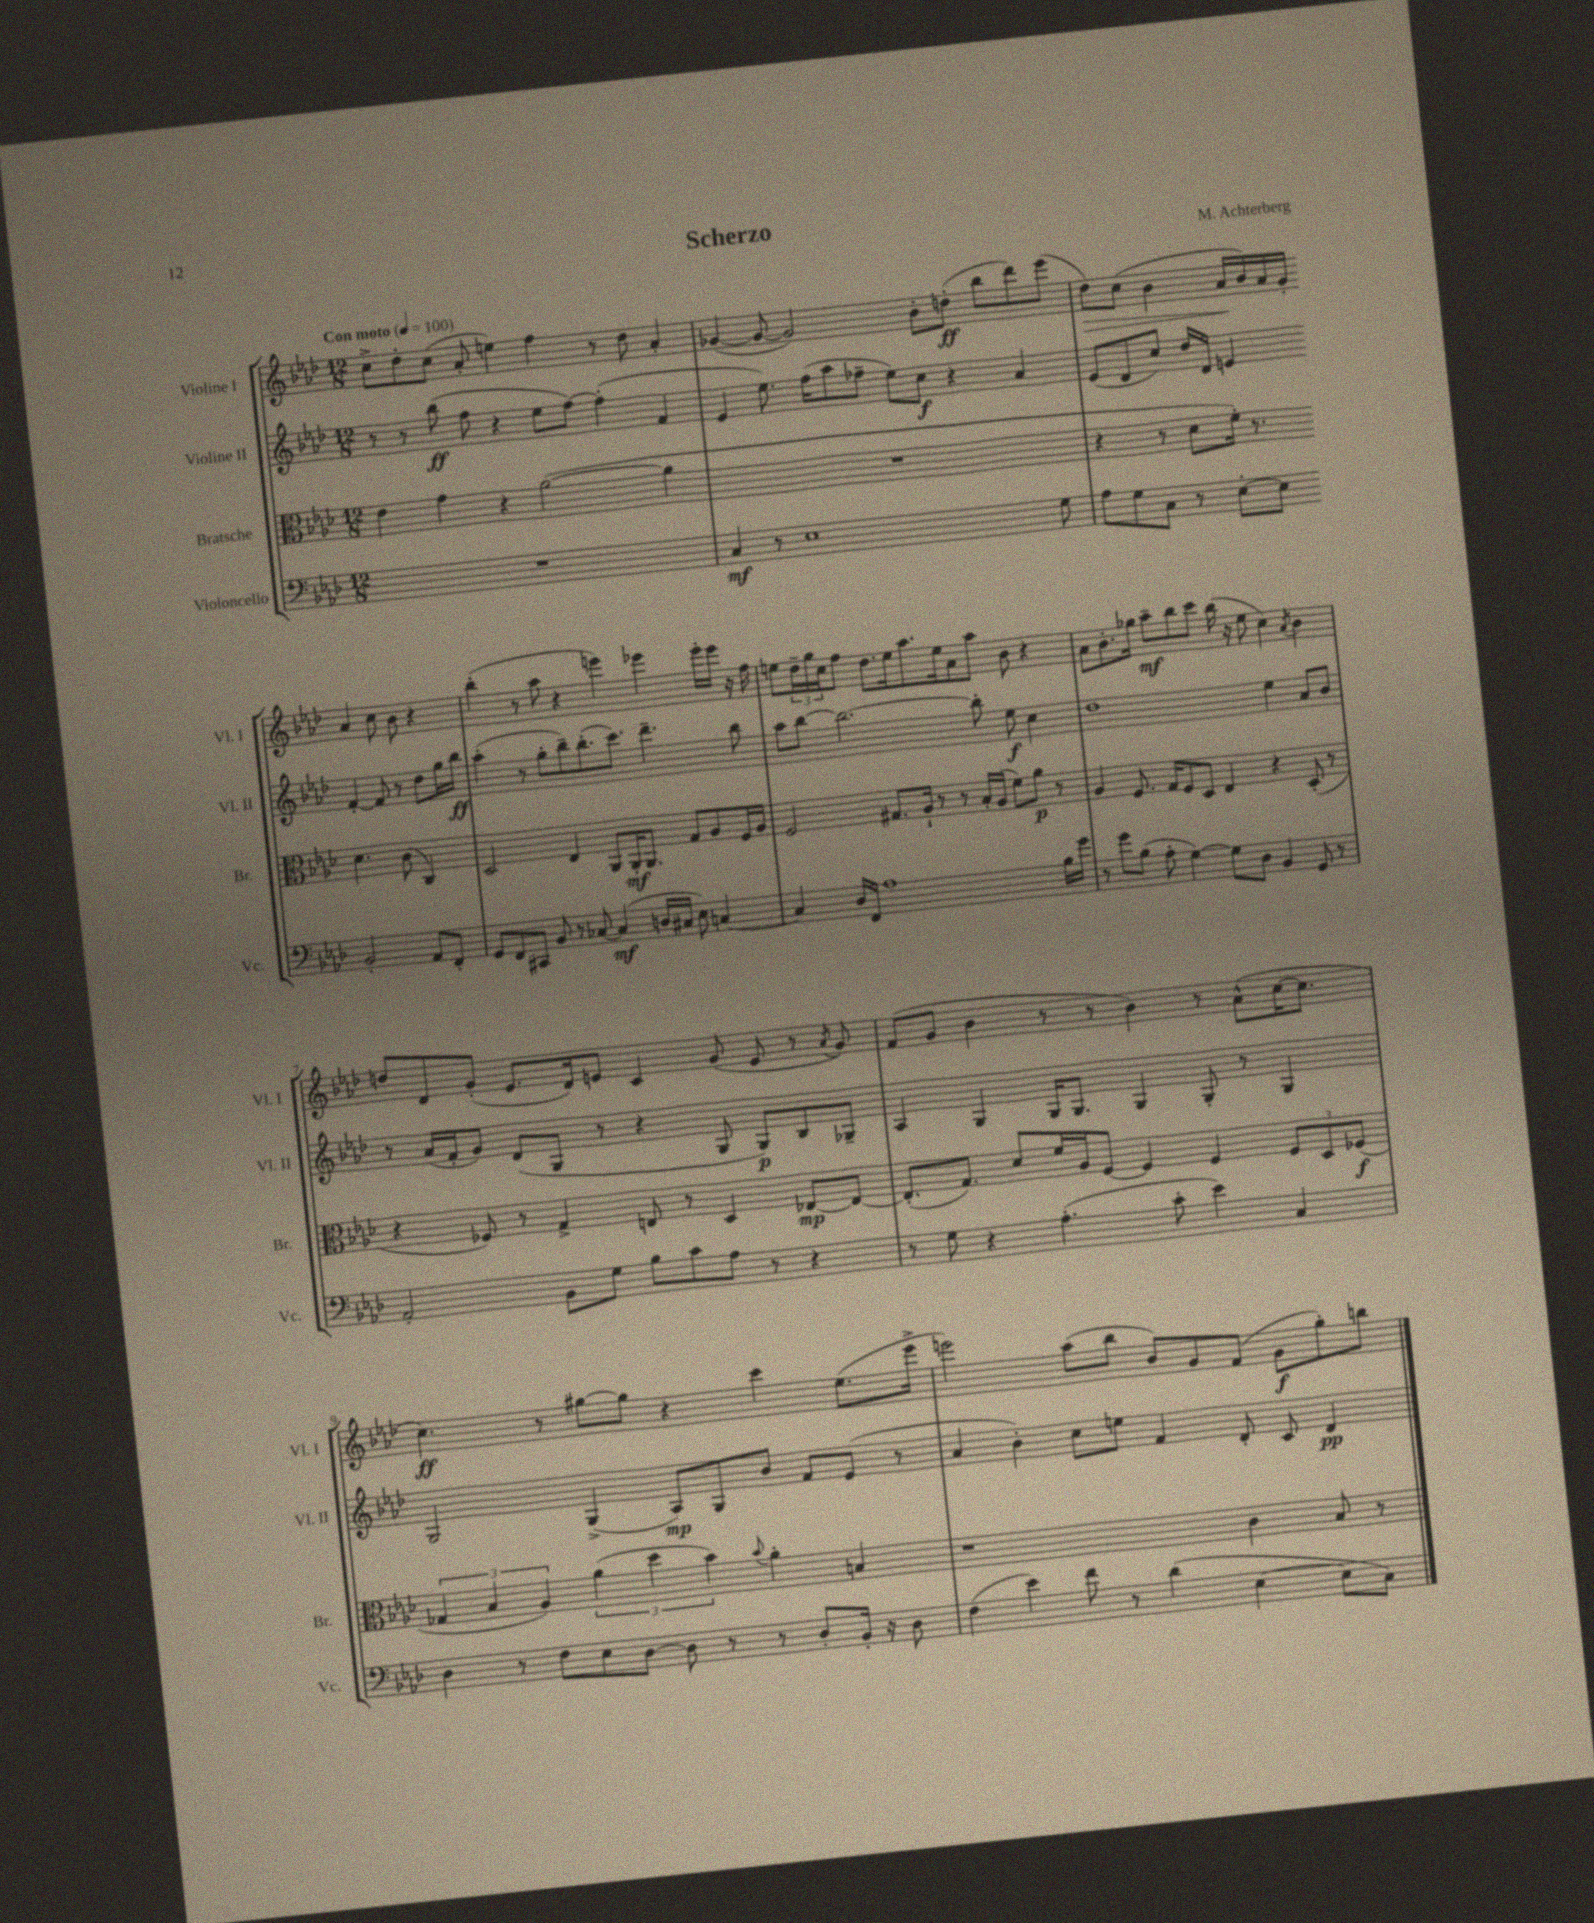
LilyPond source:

\header { title = "Scherzo" composer = "M. Achterberg" }
<<
\new StaffGroup <<
\new Staff = "s0" \with { instrumentName = "Violine I" shortInstrumentName = "Vl. I" } {
    \clef treble \key aes \major \numericTimeSignature \time 12/8 \tempo "Con moto" 4 = 100
    c''8-> des''8-. c''8( aes'8-. e''4) f''4 r8 des''8 aes'4-. |
    ges'4~( ges'8~ ges'2) bes'8-. d''8-.\ff( bes''8 des'''8) ees'''8( |
    des''8\>) c''8( bes'4 aes'16\! bes'16) aes'16 g'16-. aes'4 c''8 bes'8 r4 |
    bes''4-.( r8 aes''8 r4 e'''4) ees'''4 ees'''16-. ees'''16 r16 f''16 |
    e''8 \tuplet 3/2 { des''16-- g''16 c''16 } f''8 des''8. e''16 aes''8. e''16 aes'8 aes''8 bes'8 r4 |
    aes'8 bes'8.-. ges''16 aes''8--\mf bes''8 c'''8 bes''16( r16 ees''8 c''4) \acciaccatura { aes'8 } bes'4 |
    d''8 des'8 g'8-.( ees'8. des'16) e'8 c'4 g'8( e'8 r8 \acciaccatura { aes'8 } g'8) |
    f'8( g'8 bes'4 r8 r8 bes'4) r8 aes'8-^( c''16~ c''8. |
    c''4.\ff) r8 gis''8~ gis''8 r4 c'''4 ees''8.( ees'''16-> |
    e'''2) aes''8( bes''8 bes'8) g'8 f'8( g'8\f g''8-.) b''8 \bar "|." |
}
\new Staff = "s1" \with { instrumentName = "Violine II" shortInstrumentName = "Vl. II" } {
    \clef treble \key aes \major \numericTimeSignature \time 12/8
    r8 r8 bes''8\ff( f''8 r4 ees''8 f''8~) f''4-.( f'4 |
    ees'4 ees''8.) f''16( aes''8 fes''8-- ees''8) c''8\f r4 aes'4 |
    ees'8( des'8 c''8) des''16 des'16 e'4 f'4~-. f'8 r8 des''8 g''16 bes''16\ff |
    aes''4-.( r8 g''8-. bes''8--) bes''8.-.( c'''8.) des'''4.-- bes''8 |
    aes''8 bes''8~ bes''2.~ bes''8-. ees''8\f c''4 |
    des''1 ees''4 aes'8 bes'8 |
    r8 aes'16( f'16-. g'8) des'8( g8 r8 r4 g8 g8\p) bes8 ges8-- |
    aes4 g4 g16 g8. g4 g8-. r8 g4 |
    g2 g4->( aes8\mp) g8 bes'8 f'8 ees'8( r8 |
    aes'4 bes'4-.) c''8 e''8 f'4 des'8-. c'8 des'4\pp \bar "|." |
}
\new Staff = "s2" \with { instrumentName = "Bratsche" shortInstrumentName = "Br." } {
    \clef alto \key aes \major \numericTimeSignature \time 12/8
    ees'4 g'4 r4 aes'2~( aes'4 |
    R1. |
    r4 r8 des'8 f'16-.) r8. des'4. c'8( c4) |
    des2 ees4 aes,8 aes,16-.\mf aes,8. g8 aes8 f16 aes16 |
    f2 gis8. aes16-! r8 r8 bes16-. aes16( f'8) aes'8\p r8 |
    aes4 f8. g16 f8 des8 ees4 r4 des8-.( r8 |
    r4 fes8) r8 g4-> e8 r8 des4 ees8~\mp ees8~ |
    ees8.-.( g8.) des'8 f'16 aes16 f8~ f4 f4 \tuplet 3/2 { f8 des8 fes8\f( } |
    \tuplet 3/2 { ges4 bes4 aes4) } \tuplet 3/2 { aes'4( des''4 bes'4) } \appoggiatura { bes'8 } aes'4-. b4 |
    r1 c'4 bes8 r8 \bar "|." |
}
\new Staff = "s3" \with { instrumentName = "Violoncello" shortInstrumentName = "Vc." } {
    \clef bass \key aes \major \numericTimeSignature \time 12/8
    R1. |
    c4\mf r8 ees1 g8 |
    aes8 g8 c8 r8 ees8~-. ees8 bes,2-. aes,8 f,8-. |
    g,8 f,8 cis,8 bes,8 r8 ces8~ ces4\mf( d16 cis16 ees8) c4~ |
    c4 des16 f,16 aes1 bes16 g'16 |
    r8 g'8 bes8( aes8-. g4~) g8 des8 bes,4 g,8 r8 |
    aes,2-. bes,8 g8 bes8 c'8 aes8 r8 r4 |
    r8 g8 r4 aes4.-.( c'8-. ees'4) c4 |
    des4 r8 f8 ees8 des8~ des8 r8 r8 des8-. bes,16-. r16 des8 |
    f4( ees'4) f'8 r8 des'4( ees4~ ees8 c8) \bar "|." |
}
>>
>>
